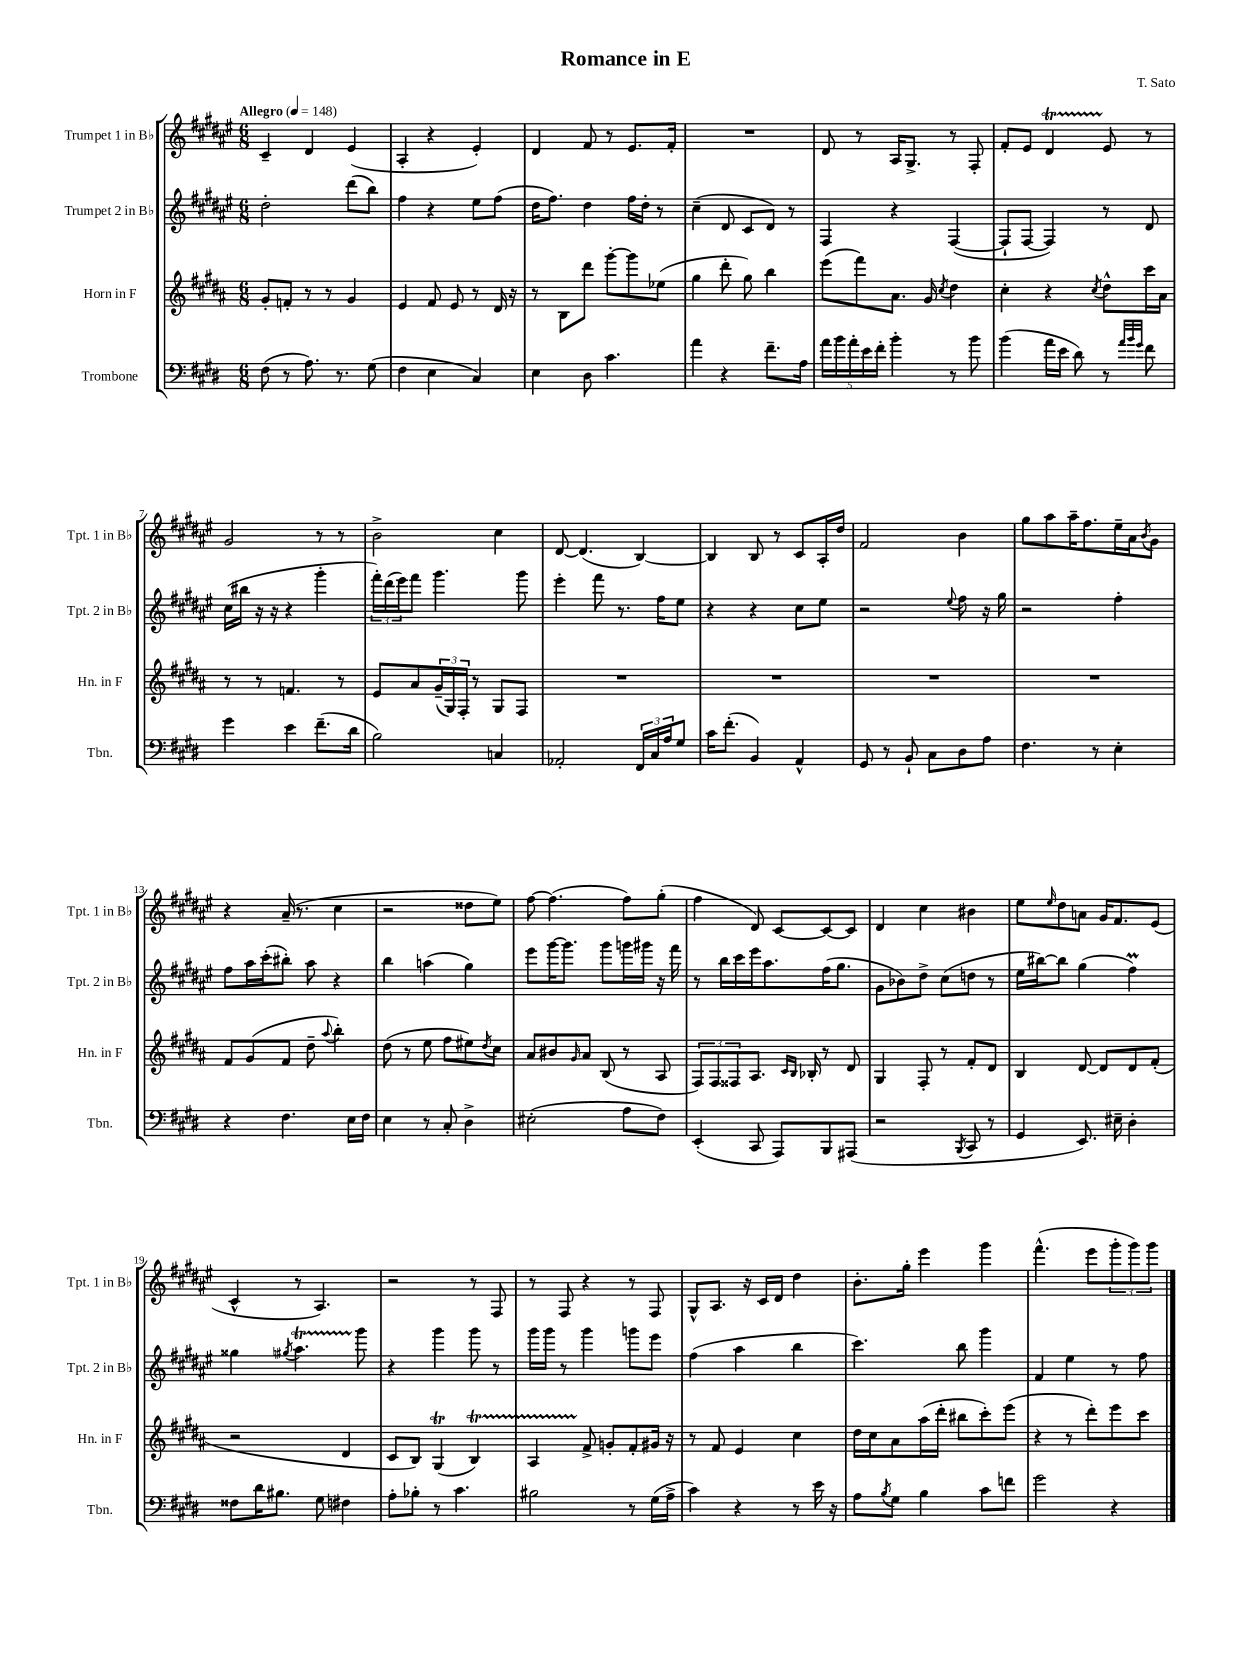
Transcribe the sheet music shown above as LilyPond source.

\header { title = "Romance in E" composer = "T. Sato" }
<<
\new StaffGroup <<
\new Staff = "s0" \with { instrumentName = "Trumpet 1 in Bb" shortInstrumentName = "Tpt. 1 in Bb" } {
    \clef treble \key fis \major \numericTimeSignature \time 6/8 \tempo "Allegro" 4 = 148
    cis'4-- dis'4 eis'4( |
    ais4-. r4 eis'4-.) |
    dis'4 fis'8 r8 eis'8. fis'16-. |
    R2. |
    dis'8 r8 ais16 gis8.-> r8 fis8-. |
    fis'8-. eis'8 dis'4\startTrillSpan eis'8\stopTrillSpan r8 |
    gis'2 r8 r8 |
    b'2-> cis''4 |
    dis'8~ dis'4.( b4~) |
    b4 b8 r8 cis'8 ais16-. dis''16 |
    fis'2 b'4 |
    gis''8 ais''8 ais''16-- fis''8. eis''16-- ais'16 \acciaccatura { b'8 } gis'8 |
    r4 ais'16--( r8. cis''4 |
    r2 disis''8 eis''8) |
    fis''8~ fis''4.( fis''8) gis''8-.( |
    fis''4 dis'8) cis'8~ cis'8~ cis'8 |
    dis'4 cis''4 bis'4 |
    eis''8 \grace { eis''16 } dis''8 a'8 gis'16 fis'8. eis'8( |
    cis'4-^ r8 ais4.) |
    r2 r8 fis8 |
    r8 fis8 r4 r8 fis8 |
    gis8-^ ais8. r16 cis'16 dis'16 dis''4 |
    b'8.-. gis''16-. eis'''4 gis'''4 |
    fis'''4.-^( eis'''8 \tuplet 3/2 { gis'''8-. gis'''8) gis'''8 } \bar "|." |
}
\new Staff = "s1" \with { instrumentName = "Trumpet 2 in Bb" shortInstrumentName = "Tpt. 2 in Bb" } {
    \clef treble \key fis \major \numericTimeSignature \time 6/8
    dis''2-. dis'''8( b''8) |
    fis''4 r4 eis''8 fis''8( |
    dis''16 fis''8.) dis''4 fis''16 dis''16-. r8 |
    cis''4--( dis'8 cis'8 dis'8) r8 |
    fis4 r4 fis4~( |
    fis8-! fis8~ fis4) r8 dis'8 |
    cis''16( bis''16 r16 r16 r4 gis'''4-. |
    \tuplet 3/2 { fis'''16-.) dis'''16( eis'''16) } fis'''8 gis'''4. gis'''8 |
    eis'''4-. fis'''8 r8. fis''16 eis''8 |
    r4 r4 cis''8 eis''8 |
    r2 \appoggiatura { eis''8 } fis''8 r16 gis''16 |
    r2 fis''4-. |
    fis''8 ais''16 cis'''16-.( bis''8-.) ais''8 r4 |
    b''4 a''4( gis''4) |
    eis'''8 gis'''16~ gis'''8. gis'''8 g'''16 gis'''16 r16 fis'''16 |
    r8 b''16 cis'''16 eis'''16 ais''8. fis''16( gis''8. |
    gis'8 bes'8) dis''8-> cis''8( d''8 r8 |
    eis''16 bis''16~) bis''8 gis''4( fis''4\prall) |
    gisis''4 \acciaccatura { gis''8 } ais''4.\startTrillSpan gis'''8\stopTrillSpan |
    r4 gis'''4 gis'''8 r8 |
    gis'''16 gis'''16 r8 gis'''4 g'''8 eis'''8 |
    fis''4( ais''4 b''4 |
    cis'''4.) b''8 gis'''4 |
    fis'4 eis''4 r8 fis''8 \bar "|." |
}
\new Staff = "s2" \with { instrumentName = "Horn in F" shortInstrumentName = "Hn. in F" } {
    \clef treble \key b \major \numericTimeSignature \time 6/8
    gis'8-. f'8-. r8 r8 gis'4 |
    e'4 fis'8 e'8 r8 dis'16 r16 |
    r8 b8 dis'''8 gis'''8~-. gis'''8 ees''8( |
    gis''4 dis'''8-. gis''8) b''4 |
    e'''8( fis'''8) ais'8. gis'16 \acciaccatura { cis''8 } dis''4 |
    cis''4-. r4 \acciaccatura { cis''8 } dis''8-^ cis'''16 ais'16 |
    r8 r8 f'4. r8 |
    e'8 ais'8 \tuplet 3/2 { gis'16--( gis16) fis16-. } r8 gis8 fis8 |
    R2. |
    R2. |
    R2. |
    R2. |
    fis'8 gis'8( fis'8 dis''8-- \appoggiatura { ais''8 } b''4-.) |
    dis''8( r8 e''8 fis''8 eis''8) \acciaccatura { dis''8 } cis''8 |
    ais'8 bis'8 \grace { gis'16 } ais'8 b8( r8 ais8 |
    \tuplet 3/2 { fis8) fis8 fisis8 } ais8. \grace { cis'16 b16 } bes16-. r8 dis'8 |
    gis4 fis8-. r8 fis'8-. dis'8 |
    b4 dis'8~ dis'8 dis'8 fis'8-.( |
    r2 dis'4 |
    cis'8 b8) gis4\trill( b4\startTrillSpan) |
    ais4 fis'8->\stopTrillSpan g'8-. fis'8-. gis'16 r16 |
    r8 fis'8 e'4 cis''4 |
    dis''16 cis''16 ais'8 ais''16( dis'''16-. bis''8 cis'''8-.) e'''8( |
    r4 r8 dis'''8-.) e'''8 cis'''8 \bar "|." |
}
\new Staff = "s3" \with { instrumentName = "Trombone" shortInstrumentName = "Tbn." } {
    \clef bass \key e \major \numericTimeSignature \time 6/8
    fis8( r8 a8.) r8. gis8( |
    fis4 e4 cis4) |
    e4 dis8 cis'4. |
    a'4 r4 fis'8.-- a16 |
    \tuplet 5/4 { a'16 b'16 a'16-. e'16 fis'16-. } b'4-. r8 b'8 |
    b'4( a'16 e'16 dis'8) r8 \grace { a'32 b'32 gis'32 } fis'8 |
    gis'4 e'4 fis'8.--( dis'16 |
    b2) c4 |
    aes,2-. \tuplet 3/2 { fis,16 cis16 a16 } gis8 |
    cis'16 fis'8.-.( b,4) a,4-^ |
    gis,8 r8 b,8-! cis8 dis8 a8 |
    fis4. r8 e4-. |
    r4 fis4. e16 fis16 |
    e4 r8 cis8-. dis4-> |
    eis2-.( a8 fis8) |
    e,4-.( cis,8 a,,8) b,,8 ais,,8( |
    r2 \acciaccatura { b,,8 } cis,8 r8 |
    gis,4 e,8.) eis16-- dis4-. |
    fisis8 dis'16 bis8. gis8 fis4 |
    a8-. bes8-. r8 cis'4. |
    bis2 r8 gis16( a16-> |
    cis'4) r4 r8 e'16 r16 |
    a8 \acciaccatura { b8 } gis8 b4 cis'8 f'8 |
    gis'2 r4 \bar "|." |
}
>>
>>
